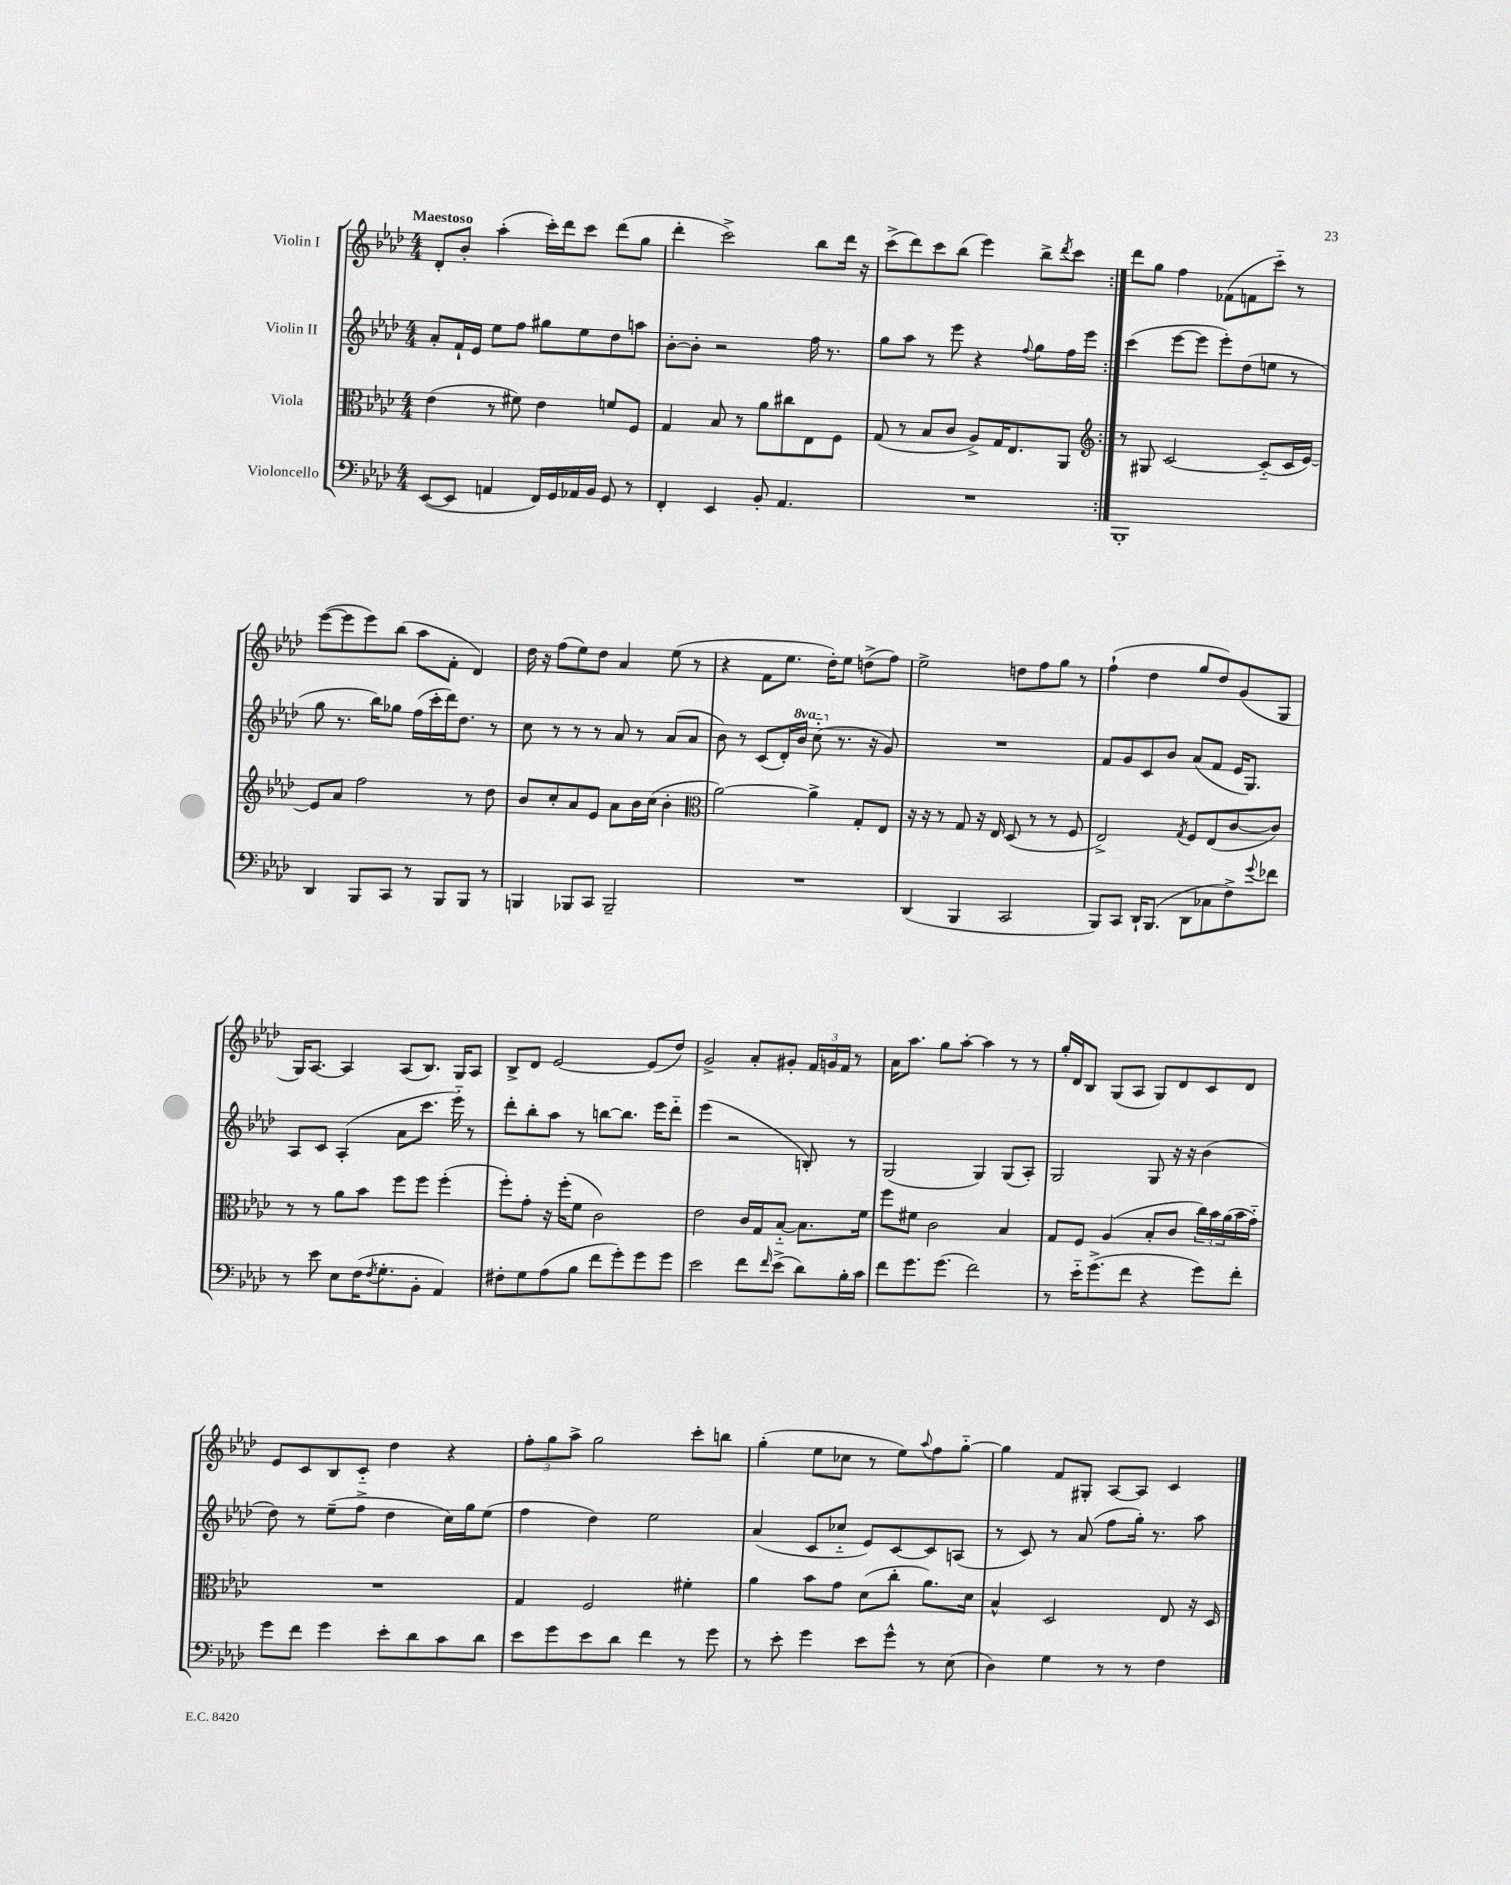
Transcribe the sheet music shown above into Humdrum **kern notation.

**kern	**kern	**kern	**kern
*staff4	*staff3	*staff2	*staff1
*clefF4	*clefC3	*clefG2	*clefG2
*k[b-e-a-d-]	*k[b-e-a-d-]	*k[b-e-a-d-]	*k[b-e-a-d-]
*M4/4	*M4/4	*M4/4	*M4/4
([8EE-	(4e-	8a-'	8d-'
8EE-]	.	16f`	8b-'
.	.	16e-	.
4AA	8r	8ee-	(4aa-'
.	8f#)	8ff	.
16FF)	4e-	8gg#	16ccc')
16GG	.	.	16ddd-
16AA-	.	8ee-	8ccc
16BB-	.	.	.
8GG	8f	8dd-	(8ddd-
8r	8F	8aa	8gg
=	=	=	=
4FF'	4G	[8b-'	4ddd-'
.	.	8b-']	.
4EE-	8B-	2r	2ccc^)
.	8r	.	.
8BB-'	8a-	.	.
4.AA-	8cc#	.	.
.	8E-	16ff	8bb-
.	.	8.r	.
.	8F	.	16ddd-
.	.	.	16r
=	=	=	=
1r	(8G	8gg	(8ccc^
.	8r	8aa-	8ddd-)
.	8B-	8r	8ccc
.	8c	8eee-	(8bb-
.	8A-^)	4r	4eee-)
.	16G	.	.
.	8.E-	.	.
.	.	8qqff	.
.	.	8gg	8bb-^
.	.	.	8qddd-
.	8AA-	16ff	8ccc
.	.	16eee-	.
=:|!	=:|!	=:|!	=:|!
*	*clefG2	*	*
1BBB-'	8r	(4ccc	8ddd-
.	8G#	.	8gg
.	[2c	[8eee-	4ff
.	.	8eee-]	.
.	.	8eee-')	(8f-
.	.	(8dd-	8f
.	(8c'~]	8ee	8ccc'~)
.	16c	8r	8r
.	[16e-)	.	.
=	=	=	=
4DD-	8e-]	8gg	([8eee-
.	8a-	8.r	8eee-]
8BBB-	2ff	.	8eee-)
.	.	16bb-)	.
8CC	.	8gg-	(8bb-
8r	.	(16ff	8aa-
.	.	16ccc'	.
8BBB-	.	16ddd-)	8f'
.	.	8.dd-	.
8BBB-	8r	.	4d-)
8r	8dd-	8r	.
=	=	=	=
4BBB	8b-	8cc	16dd-
.	.	.	16r
.	8cc'	8r	(8ff
8BBB-	8a-	8r	8ee-)
8CC	8e-	8r	8dd-
2BBB-~	8a-	8a-	4a-
.	16b-	8r	.
.	(16cc	.	.
.	4b-'	(8a-	(8ee-
.	.	8a-	8r
=	=	=	=
*	*clefC3	*	*
1r	[2a-)	8b-)	4r
.	.	8r	.
.	.	(8c	8f
.	.	16d-')	8.ee-
.	.	16bb-	.
.	4a-^]	(8ccc'~	.
.	.	.	16dd-')
.	.	8.r	8ee-
.	8G'	.	(8dd^
.	.	16r	.
.	8E-	8g)	8ff)
=	=	=	=
(4DD-	16r	1r	2ee-^
.	16r	.	.
.	8r	.	.
4BBB-	8G	.	.
.	16r	.	.
.	16E-	.	.
2CC	(8D-	.	8dd
.	8r	.	8ff
.	8r	.	8gg
.	8F	.	8r
=	=	=	=
8BBB-)	2E-^)	8f	(4ff`
8CC	.	8g	.
16DD-`	.	8c	4dd-
(8.BBB-	.	.	.
.	.	8b-	.
.	8qG	.	.
8DD-	8F	(8a-	8gg
8C-	(8E-	8f	8dd-)
8F^)	[8c	16e-	(8g
.	.	8.G)	.
8qqg	.	.	.
8f-	8c])	.	8G
=	=	=	=
8r	8r	8A-	16G)
.	.	.	[8.A-
8e-	8r	8c	.
8E-	8a-	(4A-'	4A-]
(16F	8b-	.	.
8qF	.	.	.
8.G'	.	.	.
.	8ff	8a-	(8A-
8BB-'	8ff	8.ccc	8.B-)
4AA-)	(4ff'	.	.
.	.	16eee-'~)	16G
.	.	8r	8A-
=	=	=	=
8F#'	8ff')	8ddd-'	8B-^
8G	8g'	8bb-'	8d-
(8A-	16r	8aa-	[2e-
.	(16ff'	.	.
8B-	8f	8r	.
8f	2c)	[8bb	.
8g')	.	8.bb]	.
8g	.	.	(8e-]
.	.	16eee-	.
8g	.	8ddd-'~	8dd-)
=	=	=	=
2e-	2e-	(4eee-	2g^
.	.	2r	.
8f	16c	.	8a-'
.	16G	.	.
16qqf	.	.	.
(8e-^	[8B-'~	.	8g#'
8d-)	8.B-]	8B')	24f
.	.	.	24g
.	.	.	24f
16B-'	.	8r	8r
16c	16f	.	.
=	=	=	=
8f	8ff	(2G	16a-
.	.	.	8.aa-
8.g	8f#	.	.
.	2c	.	8gg
(8.g	.	.	.
.	.	.	[8aa-'
2f)	.	4G)	4aa-]
.	4B-	(8G	8r
.	.	8A-')	8r
=	=	=	=
8r	8G	2G	16gg'
.	.	.	16d-
16e-'~	8F	.	8B-
(8.g^	.	.	.
.	(4A-	.	(8G
8f	.	.	8A-
4r	8B-'	8G	8G)
.	8c	16r	8d-
.	.	16r	.
8g)	24cc)	(4b-	8c
.	24b-	.	.
.	(24a-	.	.
8f'	16b-	.	8d-
.	16g'~)	.	.
=	=	=	=
8g	1r	8dd-)	8e-
8f	.	8r	8c
4g	.	(8ee-~	8B-
.	.	8ff^	8c'~
8e-'	.	4dd-	4dd-
8d-	.	.	.
8c	.	16cc)	4r
.	.	16gg	.
8d-	.	(8ee-	.
=	=	=	=
8e-	4G	4ff	12ff'
.	.	.	12gg
8g	.	.	.
.	.	.	12aa-^
8e-	2F	4dd-)	2gg
8d-	.	.	.
4f	.	2ee-	.
8r	4f#'	.	8ccc'
8g	.	.	8bb
=	=	=	=
8r	4a-	(4a-	(4gg'
8e-'	.	.	.
4g	8b-	8c	8ee-
.	8g	8cc-'~	8cc-
8e-	(8d-	8e-)	8r
8g^^	8cc'	[8c	8ee-)
.	.	.	8qqaa-
8r	8.a-)	8c]	8ff
(8E-	.	(8A	[8gg'~
.	16d-	.	.
=	=	=	=
4D-)	4B-^^	8r	4gg]
.	.	8c)	.
4G	2D-	8r	8f
.	.	(8a-	8G#'
8r	.	8ff	[8A-
8r	.	16gg')	8A-]
.	.	8.r	.
4F	8E-	.	4c
.	16r	8aa-	.
.	16D-	.	.
==	==	==	==
*-	*-	*-	*-
